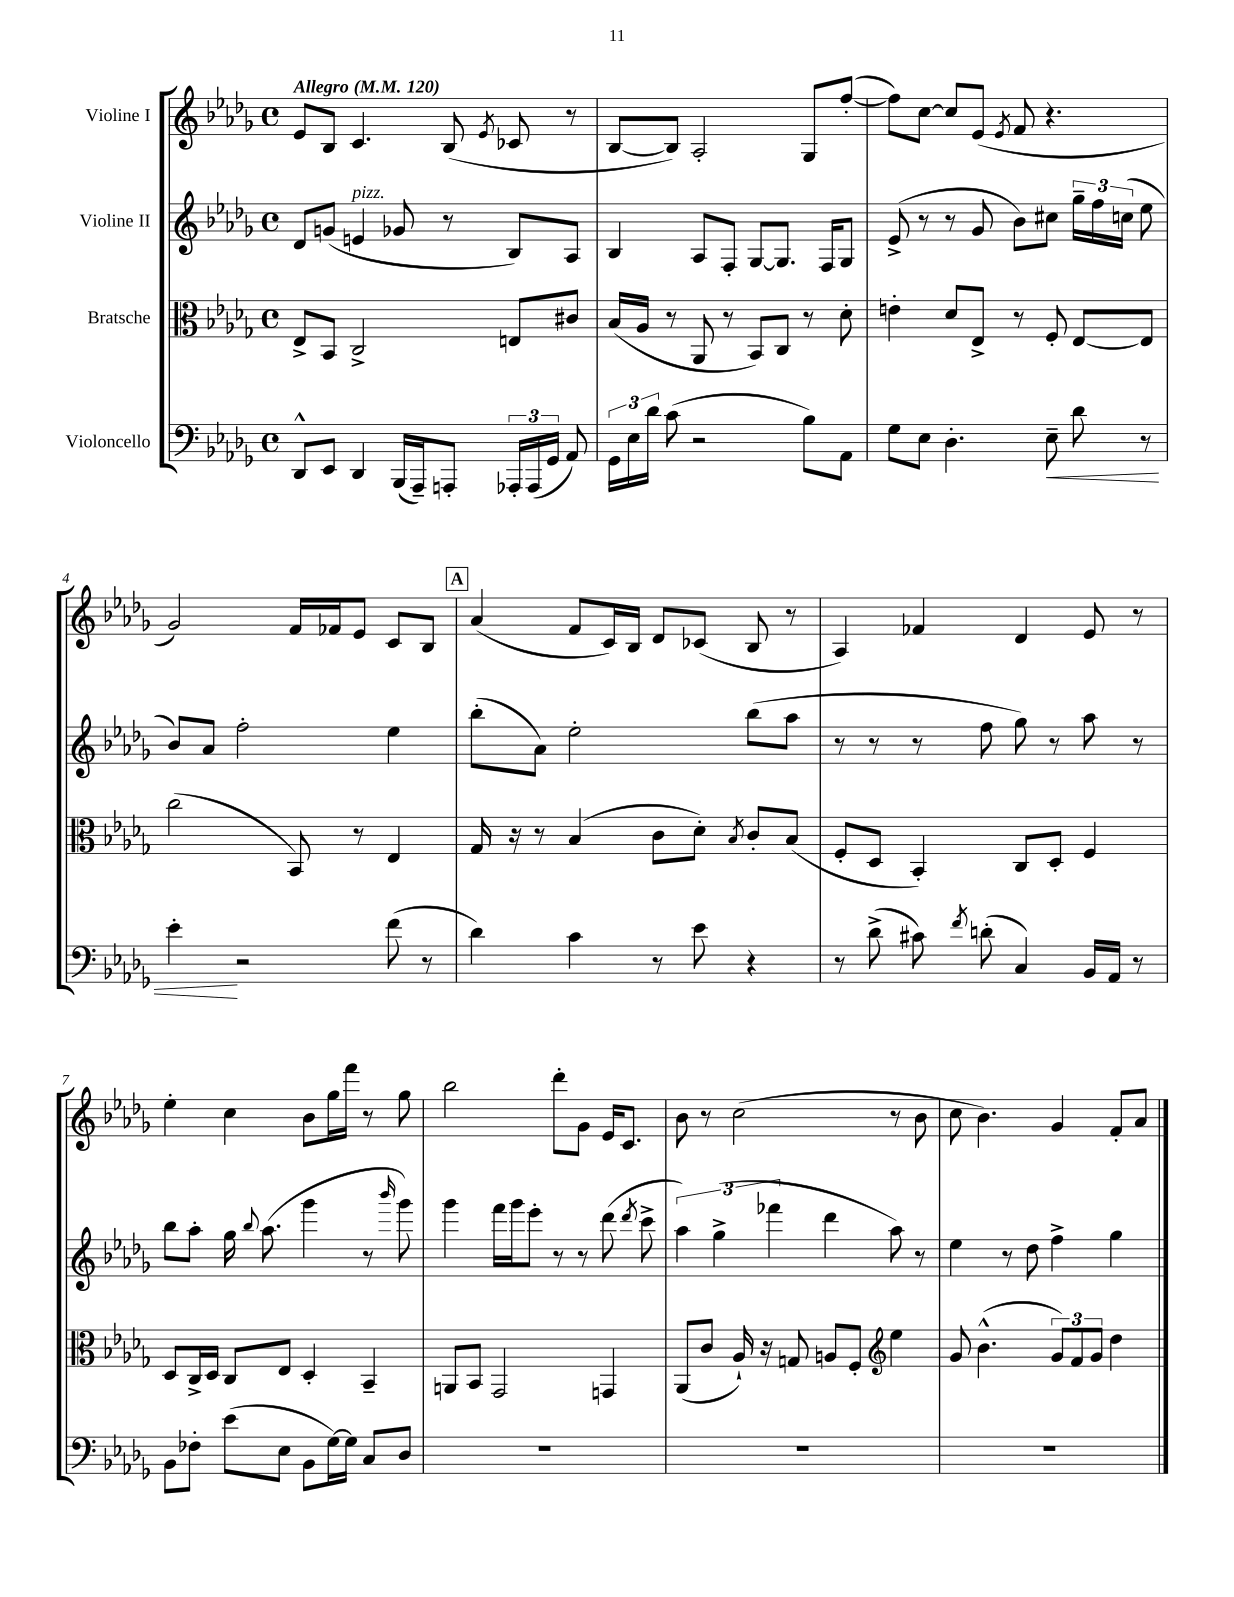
<<
\new StaffGroup <<
\new Staff = "s0" \with { instrumentName = "Violine I" } {
    \clef treble \key des \major \defaultTimeSignature \time 4/4 \tempo "Allegro" 4 = 120
    \autoBeamOff ees'8[ bes8] c'4. bes8( \acciaccatura { ees'8 } ces'8 r8 |
    bes8[~ bes8]) aes2-. ges8[ f''8]~-.( |
    f''8[) c''8]~ c''8[ ees'8]( \acciaccatura { ees'8 } f'8 r4. |
    ges'2) f'16[ fes'16 ees'8] c'8[ bes8] |
    \mark \markup { \box "A" } aes'4( f'8[ c'16) bes16] des'8[ ces'8]( bes8 r8 |
    aes4) fes'4 des'4 ees'8 r8 |
    ees''4-. c''4 bes'8[ ges''16 f'''16] r8 ges''8 |
    bes''2 des'''8[-. ges'8] ees'16[ c'8.] |
    bes'8 r8 c''2( r8 bes'8 |
    c''8 bes'4.) ges'4 f'8[-. aes'8] \bar "|." |
}
\new Staff = "s1" \with { instrumentName = "Violine II" } {
    \clef treble \key des \major \defaultTimeSignature \time 4/4
    \autoBeamOff des'8[ g'8]( e'4^\markup { \italic "pizz." } ges'8 r8 bes8[) aes8] |
    bes4 aes8[ f8]-. ges8[~ ges8.] f16[ ges8] |
    ees'8->( r8 r8 ges'8 bes'8[) cis''8] \tuplet 3/2 { ges''16[-- f''16 c''16]( } ees''8 |
    bes'8[) aes'8] f''2-. ees''4 |
    \mark \markup { \box "A" } bes''8[-.( aes'8]) ees''2-. bes''8[( aes''8] |
    r8 r8 r8 f''8 ges''8) r8 aes''8 r8 |
    bes''8[ aes''8]-. ges''16 \appoggiatura { bes''8 } aes''8.( ges'''4 r8 \grace { bes'''16 } ges'''8) |
    ges'''4 f'''16[ ges'''16 ees'''8]-. r8 r8 des'''8( \acciaccatura { des'''8 } c'''8-> |
    \tuplet 3/2 { aes''4) ges''4->( fes'''4 } des'''4 aes''8) r8 |
    ees''4 r8 des''8 f''4-> ges''4 \bar "|." |
}
\new Staff = "s2" \with { instrumentName = "Bratsche" } {
    \clef alto \key des \major \defaultTimeSignature \time 4/4
    \autoBeamOff ees8[-> bes,8] c2-> e8[ cis'8] |
    bes16[( aes16] r8 aes,8 r8 bes,8[) c8] r8 des'8-. |
    e'4-. des'8[ ees8]-> r8 f8-. ees8[~ ees8] |
    c''2( bes,8) r8 ees4 |
    \mark \markup { \box "A" } ges16 r16 r8 bes4( c'8[ des'8]-.) \acciaccatura { bes8 } c'8[-. bes8]( |
    f8[-. des8] bes,4-.) c8[ des8]-. f4 |
    des8[ c16-> des16] c8[ ees8] des4-. bes,4-- |
    a,8[ bes,8] ges,2 g,4 |
    aes,8[( c'8] aes16-!) r16 g8 a8[ f8]-. \clef treble ees''4 |
    ges'8 bes'4.-^( \tuplet 3/2 { ges'8[) f'8 ges'8] } des''4 \bar "|." |
}
\new Staff = "s3" \with { instrumentName = "Violoncello" } {
    \clef bass \key des \major \defaultTimeSignature \time 4/4
    \autoBeamOff des,8[-^ ees,8] des,4 bes,,16[( aes,,16--) a,,8]-. \tuplet 3/2 { aes,,16[-. aes,,16( ges,16] } aes,8) |
    \tuplet 3/2 { ges,16[ ees16 des'16] } c'8( r2 bes8[) aes,8] |
    ges8[ ees8] des4.-. ees8--\< des'8 r8 |
    ees'4-.\! r2 f'8( r8 |
    \mark \markup { \box "A" } des'4) c'4 r8 ees'8 r4 |
    r8 des'8->( cis'8) \acciaccatura { f'8 } d'8-.( c4) bes,16[ aes,16] r8 |
    bes,8[ fes8]-. ees'8[( ees8] bes,8[ ges16~) ges16] c8[ des8] |
    R1 |
    R1 |
    R1 \bar "|." |
}
>>
>>
